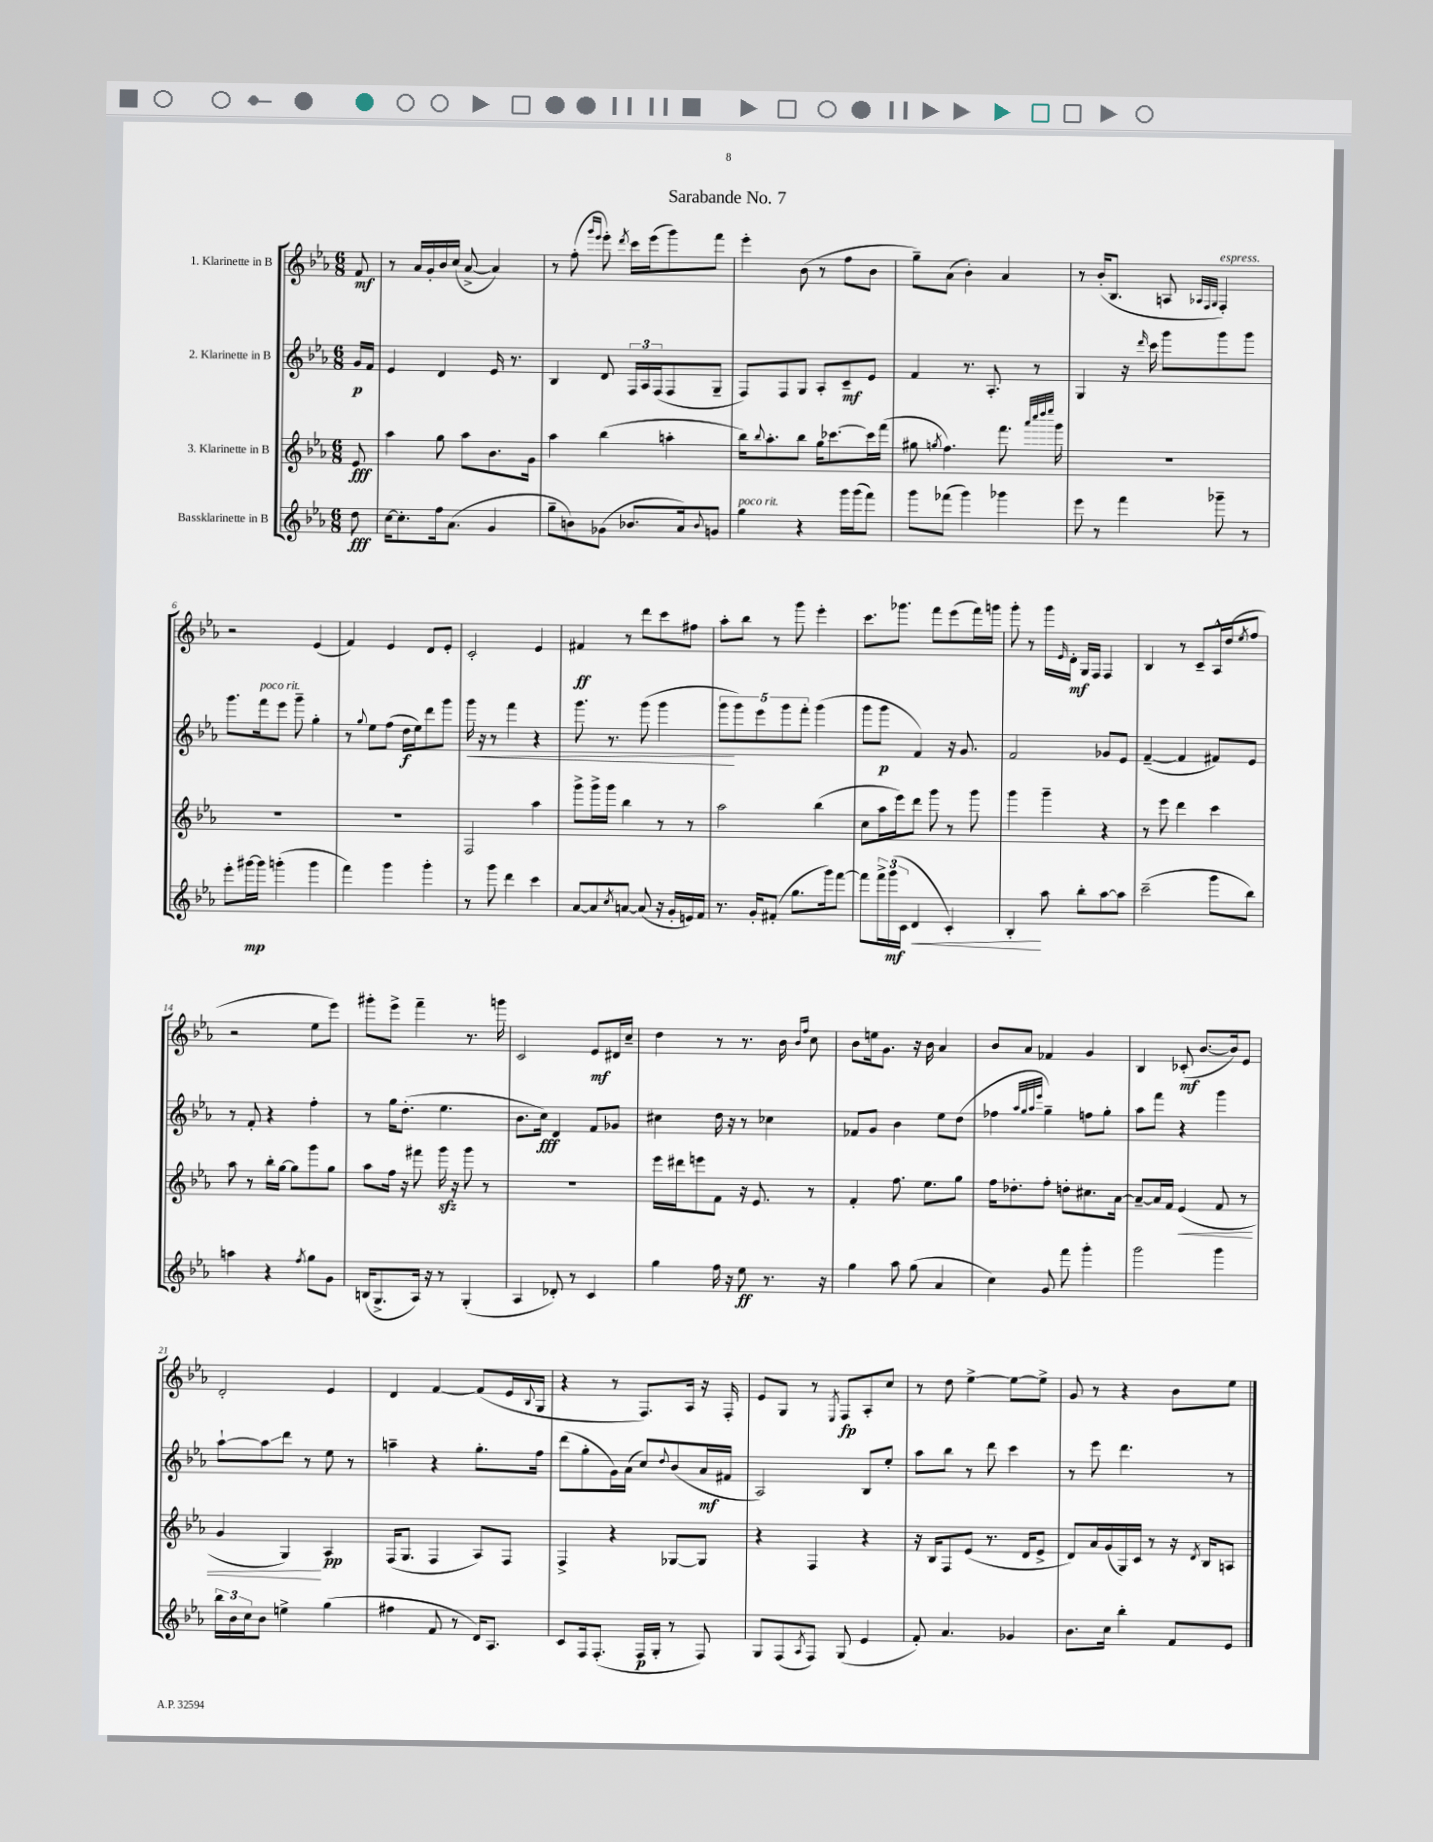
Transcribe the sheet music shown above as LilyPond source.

\header { title = "Sarabande No. 7" }
<<
\new StaffGroup <<
\new Staff = "s0" \with { instrumentName = "1. Klarinette in B" } {
    \clef treble \key ees \major \numericTimeSignature \time 6/8 \partial 8
    f'8\mf |
    r8 aes'16 g'16-. bes'16 c''16( aes'8~-> aes'4) |
    r8 f''8-.( \grace { g'''16 ees'''16 } ees'''8-.) \acciaccatura { d'''8 } c'''16 ees'''16( g'''8) f'''8 |
    ees'''4-. bes'8( r8 f''8 bes'8 |
    g''8--) aes'8( bes'4-.) aes'4 |
    r8 bes'16-.( bes8. a8 \grace { aes32 f32 g32 } f4-.^\markup { \italic "espress." }) |
    r2 ees'4( |
    f'4) ees'4 d'8 ees'8-. |
    c'2-. ees'4 |
    fis'4\ff r8 d'''8 c'''8 fis''8 |
    aes''8-. bes''8 r8 g'''8 ees'''4-. |
    c'''8. ges'''8. f'''8 ees'''8( f'''16) g'''16 |
    g'''8-. r8 g'''16 \grace { ees'16 } d'16-.\mf g16 f16 f4 |
    bes4 r8 c'8-- aes16-^ d''16( \acciaccatura { ees''8 } f''8 |
    r2 ees''8 ees'''8) |
    gis'''8-. ees'''8-> f'''4-- r8. g'''16 |
    c'2 ees'8\mf dis'16 c''16-- |
    d''4 r8 r8. bes'16 \grace { bes'16 f''16 } c''8 |
    bes'8 e''16 g'8. r16 bes'16 aes'4 |
    bes'8 aes'8 fes'4 g'4 |
    bes4 ces'8-.\mf( bes'8.~ bes'16) ees'8 |
    d'2-. ees'4 |
    d'4 f'4~ f'8( ees'16 \appoggiatura { bes8 } g16 |
    r4 r8 f8.) aes16 r16 f16-. |
    ees'8 g8 r8 \acciaccatura { ees8 } f8\fp aes8-. c''8 |
    r8 d''8 ees''4~-> ees''8~ ees''8-> |
    g'8 r8 r4 bes'8 ees''8 \bar "|." |
}
\new Staff = "s1" \with { instrumentName = "2. Klarinette in B" } {
    \clef treble \key ees \major \numericTimeSignature \time 6/8 \partial 8
    g'16\p f'16 |
    ees'4 d'4 ees'16 r8. |
    bes4 d'8 \tuplet 3/2 { f16 aes16 f16( } f8 g8-- |
    f8) f8 g8 aes8-. c'8--\mf ees'8 |
    f'4 r8. aes8.-. r8 |
    g4 r16 \grace { d'''16 } c'''16 g'''8 g'''8 g'''8 |
    g'''8. f'''16^\markup { \italic "poco rit." } ees'''8 g'''8-- g''4-. |
    r8 \appoggiatura { g''8 } ees''8 f''8( d''16\f ees''16) d'''8 g'''8 |
    g'''16\< r16 r8 f'''4 r4 |
    g'''8. r8. g'''8( g'''4 |
    \tuplet 5/4 { g'''8\! g'''8) ees'''8 g'''8 f'''8-. } g'''4( |
    g'''8 g'''8\p f'4) r16 g'8. |
    f'2 ges'8 ees'8 |
    f'4~--( f'4 fis'8) ees'8 |
    r8 f'8-. r4 f''4-. |
    r8 g''16 d''8.-.( ees''4. |
    bes'8. c''16\fff) d'4 f'8 ges'8 |
    cis''4 d''16 r16 r8 ces''4 |
    fes'8 g'8 bes'4 ees''8 d''8( |
    fes''4 \grace { aes''32 g''32 aes''32 ees'''32 } g''4--) f''8 g''8-. |
    aes''8 f'''8 r4 g'''4 |
    aes''8~-! aes''8\glissando d'''8 r8 ees''8 r8 |
    a''4-- r4 g''8.-. f''16 |
    d'''8( g''8-. g'16) aes'16( c''8) \appoggiatura { d''8 } bes'8( aes'16\mf fis'16 |
    aes2) bes8 ees''8-. |
    aes''8 bes''8 r8 d'''8 c'''4 |
    r8 ees'''8 d'''4. r8 \bar "|." |
}
\new Staff = "s2" \with { instrumentName = "3. Klarinette in B" } {
    \clef treble \key ees \major \numericTimeSignature \time 6/8 \partial 8
    ees'8\fff |
    aes''4 g''8 aes''8 bes'8. g'16 |
    aes''4 bes''4( a''4-. |
    bes''16) \appoggiatura { bes''8 } aes''8.-. bes''8 g''16 ces'''8.~ ces'''16 f'''16( |
    gis''8 \acciaccatura { g''8 } f''4.) f'''8. \grace { aes'''32 c''''32 d''''32 ees''''32 } g'''16 |
    R2. |
    R2. |
    R2. |
    f2 aes''4 |
    g'''8-> g'''16-> g'''16 bes''4 r8 r8 |
    aes''2 bes''4( |
    c''8 aes''16 ees'''16) d'''8 g'''8 r8 g'''8 |
    g'''4 g'''4-- r4 |
    r8 ees'''8 d'''4 c'''4 |
    aes''8 r8 bes''16-. g''16~ g''8 g'''8 g''8 |
    aes''8 f''16 r16 fis'''8 g'''16\sfz r16 g'''8 r8 |
    R2. |
    ees'''16 dis'''16 e'''8 f'8 r16 ees'8. r8 |
    f'4-. f''8. ees''8. g''8 |
    f''16 des''8.-. f''8-. d''8-. cis''8. aes'16~ |
    aes'8~-- aes'16 f'16 ees'4\<( f'8 r8 |
    g'4 g4\!) aes4\pp |
    f16( g8. f4 aes8) f8 |
    f4-> r4 ges8~ ges8 |
    r4 f4 r4 |
    r16 bes16 f8 ees'8( r8. d'16 ees'8-> |
    d'8) aes'16 g'16( g16) c'16 r8 r16 \acciaccatura { d'8 } bes16 a8 \bar "|." |
}
\new Staff = "s3" \with { instrumentName = "Bassklarinette in B" } {
    \clef treble \key ees \major \numericTimeSignature \time 6/8 \partial 8
    d''8\fff |
    c''16~ c''8.-. f''16 aes'8.( g'4 |
    g''8-- b'8) ges'8( bes'8. aes'16) \appoggiatura { bes'8 } g'8 |
    g''4^\markup { \italic "poco rit." } r4 g'''16 g'''16( f'''8) |
    g'''8 fes'''8( g'''4) ges'''4 |
    ees'''8 r8 f'''4 ges'''8-- r8 |
    ees'''8-. gis'''16~\mp gis'''16 g'''4-.( g'''4 |
    f'''4) g'''4 g'''4-. |
    r8 g'''8 d'''4 c'''4 |
    aes'8~ aes'8 \acciaccatura { c''8 } a'8~ a'8( r16 g'16-. e'16) f'16 |
    r8. g'16-. fis'8-.( g''8. g'''16) f'''8~ |
    f'''8 \tuplet 3/2 { f'''16-> g'''16\mf( c'16 } d'4\< c'4-.) |
    bes4-.\! aes''8 bes''8-. aes''8~ aes''8 |
    c'''2--( g'''8 bes''8) |
    a''4 r4 \acciaccatura { f''8 } g''8 g'8 |
    b16( g8.-> aes16) r16 r8 g4-.( |
    aes4 des'8-.) r8 c'4 |
    g''4 f''16 r16 ees''8\ff r8. r16 |
    g''4 aes''8 g''8( aes'4 |
    c''4) g'8 f'''8 g'''4-. |
    g'''2 g'''4 |
    \tuplet 3/2 { bes''16 bes'16 c''16 } bes'8 e''4-> g''4( |
    fis''4 f'8 r8 d'16) aes8. |
    c'8 f16 f8.-.( f16\p g16-. r8 f8) |
    g8 f8( \acciaccatura { aes8 } f8) g8( ees'4 |
    f'8-.) aes'4. ges'4 |
    bes'8. c''16 bes''4-. f'8 ees'8 \bar "|." |
}
>>
>>
